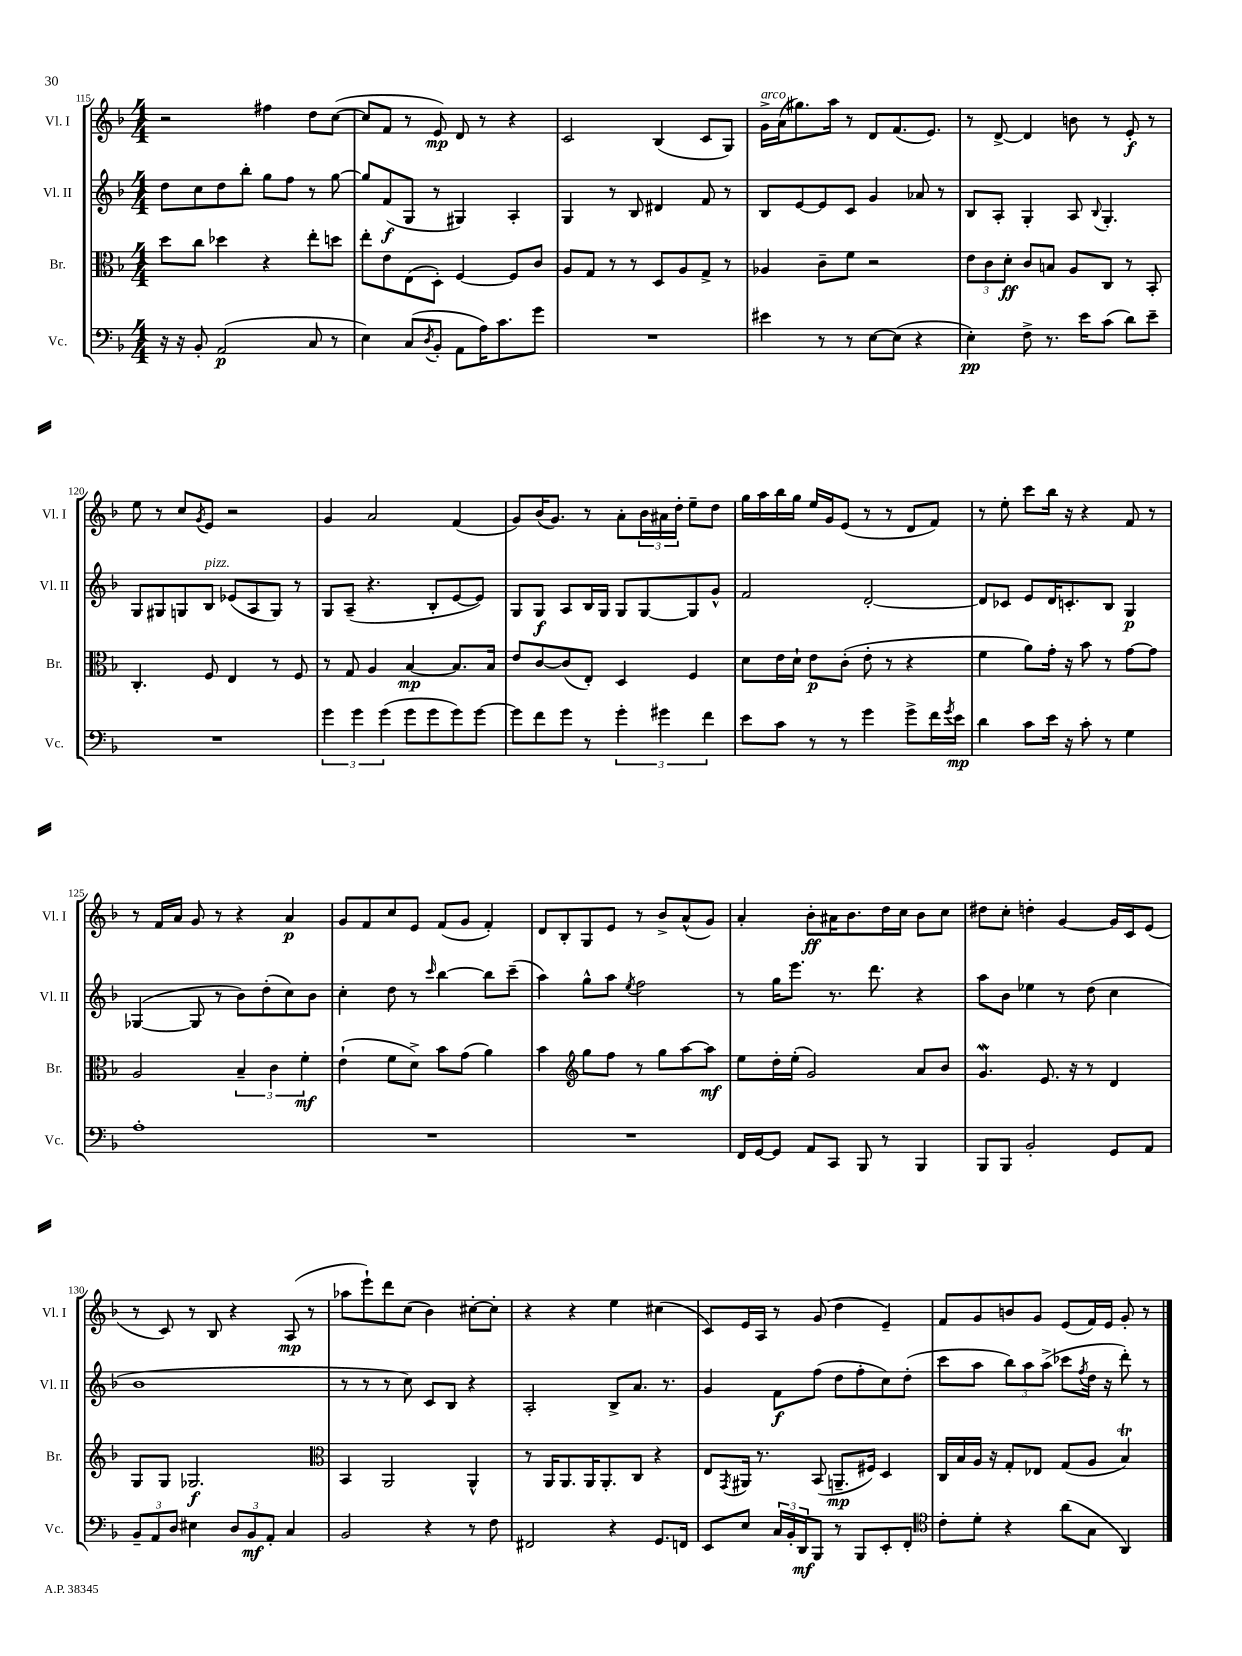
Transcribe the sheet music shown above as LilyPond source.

<<
\new StaffGroup <<
\new Staff = "s0" \with { instrumentName = "Vl. I" shortInstrumentName = "Vl. I" } {
    \clef treble \key f \major \numericTimeSignature \time 4/4
    r2 fis''4 d''8 c''8~( |
    c''8 f'8 r8 e'8\mp) d'8 r8 r4 |
    c'2 bes4( c'8 g8) |
    g'16->^\markup { \italic "arco" } a'16( gis''8.) a''16 r8 d'8 f'8.( e'8.) |
    r8 d'8~-> d'4 b'8 r8 e'8-.\f r8 |
    e''8 r8 c''8 \acciaccatura { g'8 } e'8 r2 |
    g'4 a'2 f'4( |
    g'8) bes'16( g'8.) r8 a'8-. \tuplet 3/2 { bes'16 ais'16 d''16-. } e''8-- d''8 |
    g''16 a''16 bes''16 g''16 e''16 g'16 e'8( r8 r8 d'8 f'8) |
    r8 e''8-. c'''8 bes''16 r16 r4 f'8 r8 |
    r8 f'16 a'16 g'8 r8 r4 a'4\p |
    g'8 f'8 c''8 e'8 f'8( g'8 f'4-.) |
    d'8 bes8-. g8 e'8 r8 bes'8-> a'8-^( g'8) |
    a'4-. bes'8-.\ff ais'16 bes'8. d''16 c''16 bes'8 c''8 |
    dis''8 c''8-. d''4-. g'4~ g'16 c'16 e'8( |
    r8 c'8) r8 bes8 r4 a8\mp( r8 |
    aes''8 e'''8-!) d'''8 c''8( bes'4) cis''8~-. cis''8-. |
    r4 r4 e''4 cis''4( |
    c'8) e'16 a16 r8 g'8( d''4 e'4--) |
    f'8 g'8 b'8 g'8 e'8( f'16) e'16 g'8-. r8 \bar "|." |
}
\new Staff = "s1" \with { instrumentName = "Vl. II" shortInstrumentName = "Vl. II" } {
    \clef treble \key f \major \numericTimeSignature \time 4/4
    d''8 c''8 d''8 bes''8-. g''8 f''8 r8 g''8~ |
    g''8 f'8\f( g8 r8 gis4) a4-. |
    g4 r8 bes8 dis'4 f'8 r8 |
    bes8 e'8~ e'8 c'8 g'4 aes'8 r8 |
    bes8 a8-. g4-. a8 \appoggiatura { bes8 } g4.-. |
    g8 gis8 g8 bes8^\markup { \italic "pizz." } ees'8( a8 g8) r8 |
    g8 a8--( r4. bes8-. e'8~ e'8) |
    g8 g8\f a8 bes16 g16 g8 g8~ g8 g'8-^ |
    f'2 d'2~-. |
    d'8 ces'8 e'8 d'16 c'8.-. bes8 g4\p |
    ges4~( ges8 r8 bes'8) d''8-.( c''8) bes'8 |
    c''4-. d''8 r8 \grace { c'''16 } bes''4~ bes''8 c'''8--( |
    a''4) g''8-^ a''8 \acciaccatura { e''8 } f''2 |
    r8 g''16 e'''8. r8. d'''8. r4 |
    a''8 bes'8 ees''4 r8 d''8( c''4 |
    bes'1 |
    r8 r8 r8 c''8) c'8 bes8 r4 |
    a2-. bes8-> a'8. r8. |
    g'4 f'8\f f''8( d''8 f''8-. c''8) d''8-.( |
    c'''8 a''8 \tuplet 3/2 { bes''8) a''8 a''8->( } ces'''8 \acciaccatura { f''8 } d''16 r16 d'''8-.) r8 \bar "|." |
}
\new Staff = "s2" \with { instrumentName = "Br." shortInstrumentName = "Br." } {
    \clef alto \key f \major \numericTimeSignature \time 4/4
    d''8 c''8 des''4 r4 e''8-. d''8 |
    e''8-. e'8 e8( d8-.) f4~ f8 c'8 |
    a8 g8 r8 r8 d8 a8 g8-> r8 |
    aes4 c'8-- f'8 r2 |
    \tuplet 3/2 { e'8 c'8 d'8-.\ff } c'8 b8 a8 c8 r8 bes,8-. |
    c4.-. f8 e4 r8 f8 |
    r8 g8 a4 bes4~\mp bes8. bes16 |
    e'8 c'8~ c'8( e8-.) d4 f4 |
    d'8 e'16 d'16-! e'8\p c'8-.( e'8-. r8 r4 |
    f'4 a'8) g'16-. r16 bes'8 r8 g'8~ g'8 |
    a2 \tuplet 3/2 { bes4-- c'4 f'4-.\mf } |
    e'4-!( f'8 d'8->) bes'8 g'8( a'4) |
    bes'4 \clef treble g''8 f''8 r8 g''8 a''8~ a''8\mf |
    e''8 d''16-. e''16-.( g'2) a'8 bes'8 |
    g'4.\mordent e'8. r16 r8 d'4 |
    g8 g8 ges2.\f |
    \clef alto bes,4 a,2 a,4-^ |
    r8 a,16 a,8. a,16 a,8.-. c8 r4 |
    e8 \acciaccatura { g,8 } ais,16 r8. bes,8( a,8.--\mp fis16) d4 |
    c16 bes16 a16 r16 g8-. ees8 g8( a8 bes4\trill) \bar "|." |
}
\new Staff = "s3" \with { instrumentName = "Vc." shortInstrumentName = "Vc." } {
    \clef bass \key f \major \numericTimeSignature \time 4/4
    r16 r16 bes,8-. a,2\p( c8 r8 |
    e4) c8( \acciaccatura { d8 } bes,8-. a,8 a16) c'8. g'8 |
    R1 |
    eis'4 r8 r8 e8~ e8( r4 |
    e4-.\pp) f8-> r8. e'16 c'8( d'8) e'8-- |
    R1 |
    \tuplet 3/2 { g'4 g'4 g'4( } g'8 g'8 g'8) g'8~ |
    g'8 f'8 g'8 r8 \tuplet 3/2 { g'4-. gis'4 f'4 } |
    e'8 c'8 r8 r8 g'4 g'8-> f'16 \acciaccatura { g'8 } e'16\mp |
    d'4 c'8 e'16 r16 c'8-. r8 g4 |
    a1-. |
    R1 |
    R1 |
    f,16 g,16~ g,8 a,8 c,8 bes,,8 r8 bes,,4 |
    bes,,8 bes,,8 bes,2-. g,8 a,8 |
    \tuplet 3/2 { bes,8-- a,8 d8 } eis4 \tuplet 3/2 { d8 bes,8\mf a,8-. } c4 |
    bes,2 r4 r8 f8 |
    fis,2 r4 g,8. f,16 |
    e,8 e8 \tuplet 3/2 { c16 bes,16-. d,16\mf } bes,,8 r8 bes,,8 e,8-. f,8-. |
    \clef tenor c'8-. d'8-. r4 a'8( g8 a,4) \bar "|." |
}
>>
>>
\layout { \context { \Score currentBarNumber = #115 } }
